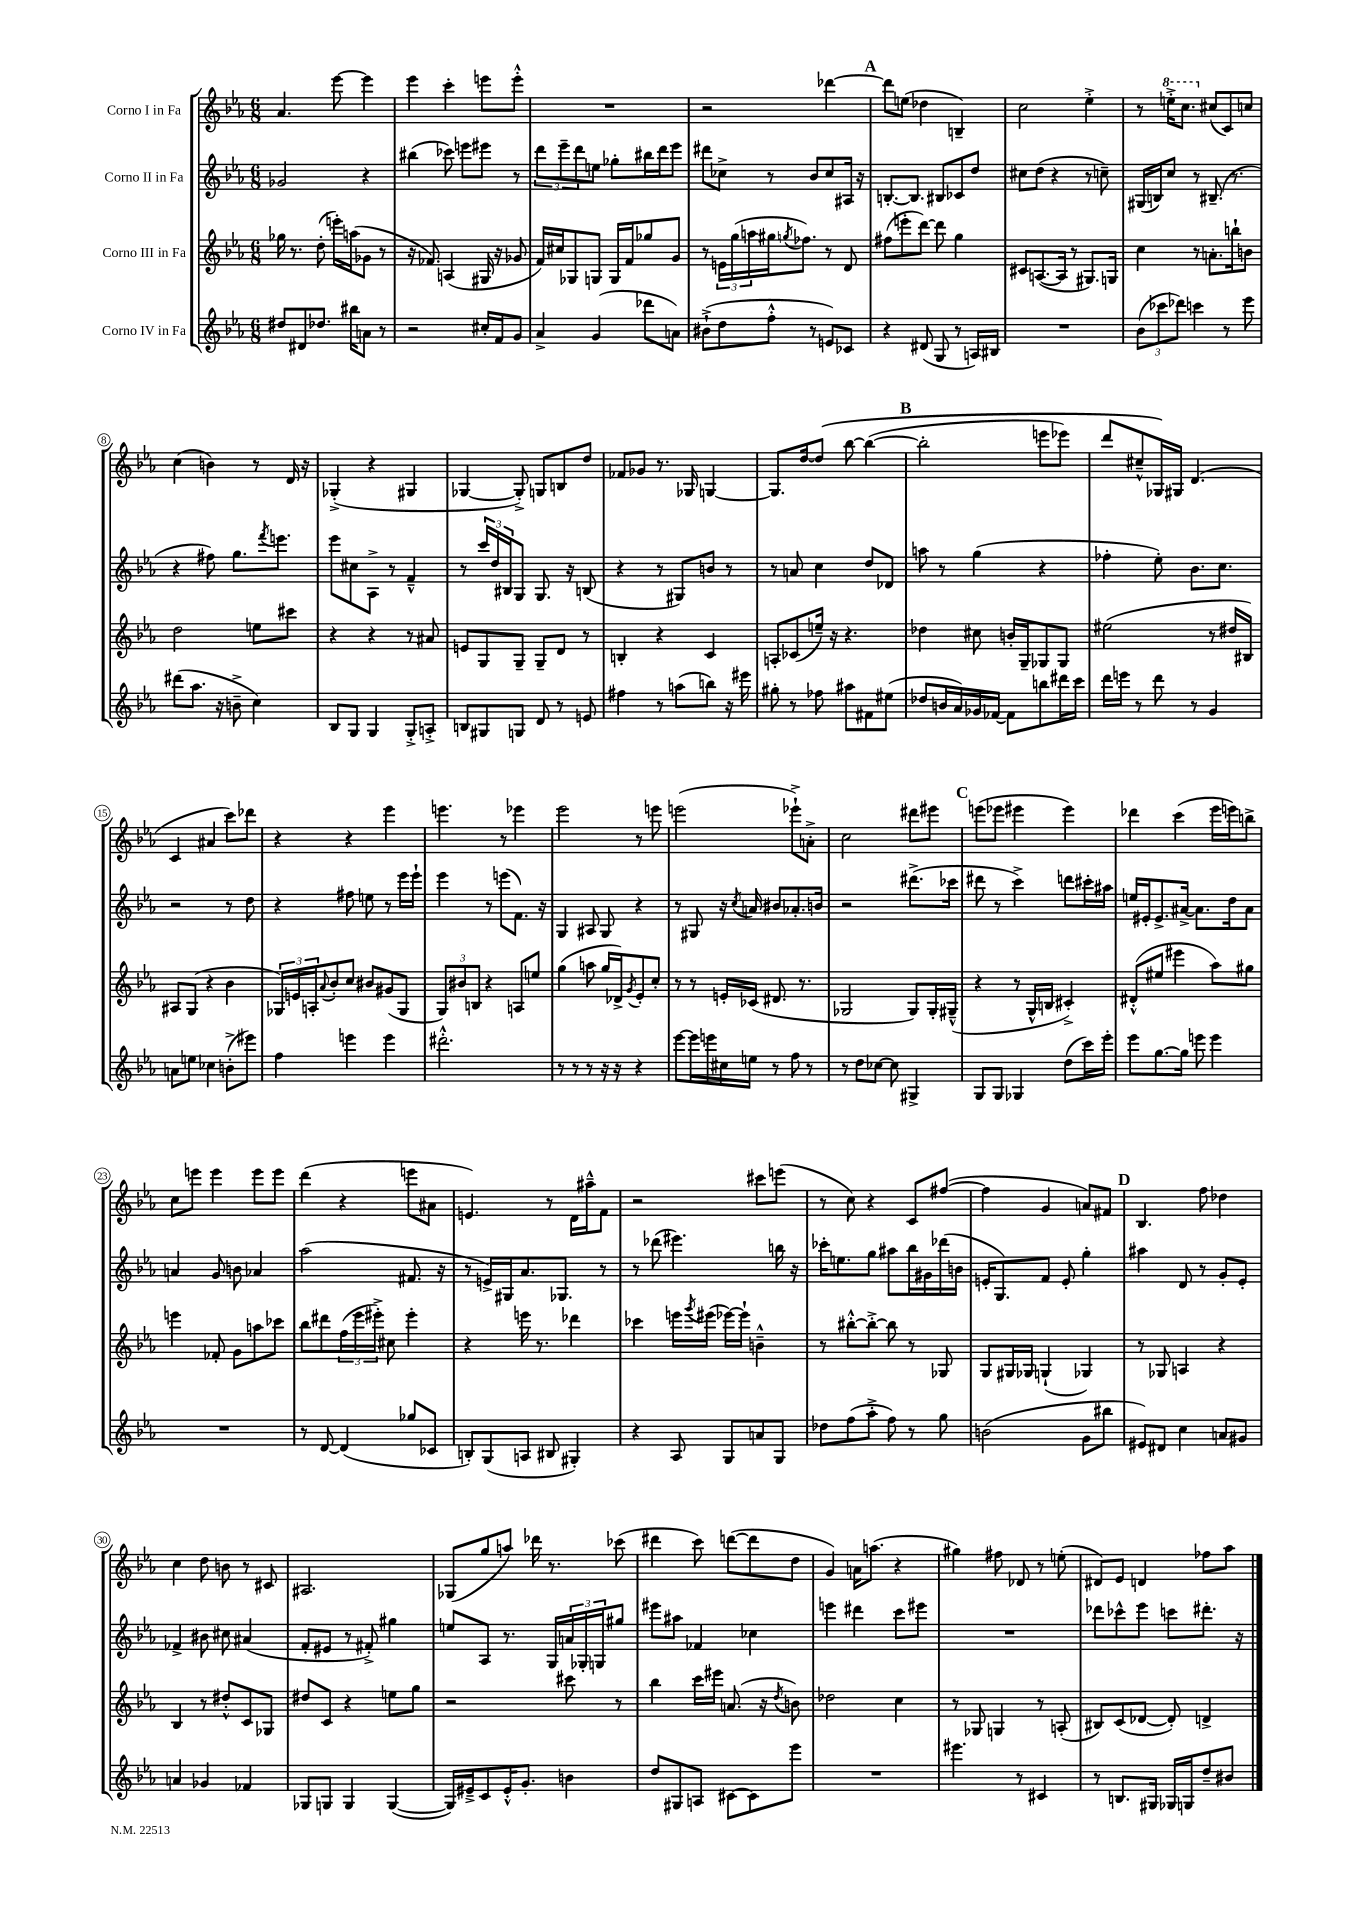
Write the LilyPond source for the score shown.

<<
\new StaffGroup <<
\new Staff = "s0" \with { instrumentName = "Corno I in Fa" } {
    \clef treble \key ees \major \numericTimeSignature \time 6/8
    aes'4. ees'''8~ ees'''4 |
    ees'''4 c'''4-. e'''8 e'''8-.-^ |
    R2. |
    r2 des'''4~ |
    \mark \markup { \bold "A" } des'''8 e''8( des''4 b4--) |
    c''2 ees''4-.-> |
    r8 \ottava #1 e'''16-.-> c'''8. \ottava #0 cis''8( c'8) c''8 |
    c''4( b'4) r8 d'16 r16 |
    ges4-.->( r4 gis4 |
    ges4~ ges8-.->) g8 b8 d''8 |
    fes'8 ges'8 r8. ges16 g4~ |
    g8. d''16~ d''8\( bes''8~ bes''4~( |
    \mark \markup { \bold "B" } bes''2-. e'''8 ees'''8) |
    d'''8 cis''8---^ ges16\) gis16 d'4.( |
    c'4 ais'4 c'''8) des'''8 |
    r4 r4 ees'''4 |
    e'''4. r8 ees'''4 |
    ees'''2 r8 e'''8 |
    e'''2( ees'''8-!->) a'8-.-> |
    c''2 dis'''8 eis'''8 |
    \mark \markup { \bold "C" } e'''8( ees'''8 eis'''4 eis'''4) |
    des'''4 c'''4( ees'''16 e'''16) b''8-> |
    c''8 e'''8 e'''4 e'''8 e'''8 |
    d'''4( r4 e'''8 ais'8 |
    e'4.) r8 d'16 ais''16---^ f'8 |
    r2 cis'''8 e'''8( |
    r8 c''8) r4 c'8 fis''8~( |
    fis''4 g'4 a'8) fis'8 |
    \mark \markup { \bold "D" } bes4. f''8 des''4 |
    c''4 d''8 b'8 r8 cis'8 |
    ais2. |
    ges8( g''8 a''8) des'''16 r8. ces'''8( |
    dis'''4 c'''8) d'''8~( d'''8 d''8 |
    g'4) a'16 a''8.( r4 |
    gis''4) fis''8 des'8 r8 e''8-.( |
    dis'8) ees'8 d'4 fes''8 aes''8 \bar "|." |
}
\new Staff = "s1" \with { instrumentName = "Corno II in Fa" } {
    \clef treble \key ees \major \numericTimeSignature \time 6/8
    ges'2 r4 |
    bis''4( ces'''8) e'''8 eis'''8 r8 |
    \tuplet 3/2 { d'''8 ees'''8-- d'''8 } e''8 ges''8-. bis''16 d'''16 ees'''8 |
    dis'''8 ces''8-> r8 bes'8 ces''8 ais16 r16 |
    \mark \markup { \bold "A" } b8.~-. b8. bis8 ces'8 d''8 |
    cis''8 d''8( r4 r8 c''8--) |
    gis16( b16) c''8 r8 bis8.--( r8. |
    r4 fis''8) g''8. \acciaccatura { f'''8 } e'''8. |
    ees'''8 cis''8 aes8-> r8 f'4---^ |
    r8 \tuplet 3/2 { c'''16 d''16 bis16 } g8 g8. r16 b8( |
    r4 r8 gis8) b'8 r8 |
    r8 a'8 c''4 d''8 des'8 |
    \mark \markup { \bold "B" } a''8 r8 g''4( r4 |
    fes''4-. ees''8-.) bes'8. c''8. |
    r2 r8 d''8 |
    r4 fis''8 e''8 r8 ees'''16 ees'''16-! |
    ees'''4 r8 e'''8( f'8.) r16 |
    g4 ais8 g8 r4 |
    r8 gis8 r16 \acciaccatura { c''8 } a'16 bis'8 aes'8.-. b'16 |
    r2 dis'''8.->( ces'''16 |
    \mark \markup { \bold "C" } dis'''8 r8 c'''4->) d'''8 cis'''16-. ais''16 |
    e''16 eis'16-. eis'8.-> ais'16~-> ais'8. d''16 ais'8 |
    a'4 g'8 b'8 aes'4 |
    aes''2( fis'8. r16 |
    r8 e'16->) gis16 aes'8. ges8. r8 |
    r8 des'''8( eis'''4.) b''16 r16 |
    ces'''16-. e''8. g''8 ais''8 bes''16 gis'16 des'''16( b'16 |
    e'16-. g8.) f'8 e'8-. g''4-. |
    \mark \markup { \bold "D" } ais''4 d'8 r8 g'8-. ees'8-. |
    fes'4-> bis'8 cis''8 ais'4( |
    f'8-. eis'8 r8 fis'8-.->) gis''4 |
    e''8 aes8 r8. g16 \tuplet 3/2 { a'16 ges16-. g16 } gis''8 |
    eis'''8 ais''8 fes'4 ces''4 |
    e'''4 dis'''4 c'''8 eis'''8 |
    R2. |
    des'''8 ces'''8-^ ees'''8 c'''8 dis'''8.-. r16 \bar "|." |
}
\new Staff = "s2" \with { instrumentName = "Corno III in Fa" } {
    \clef treble \key ees \major \numericTimeSignature \time 6/8
    ges''16 r8. d''8-.( e'''16-.) a''16( ges'8 r8 |
    r16 fes'8.) a4( gis16 r16 ges'8 |
    f'16) cis''16 ges8 g8 g16 f'16 ges''8 g'8 |
    r8 \tuplet 3/2 { e'16 g''16( a''16 } gis''16 \acciaccatura { g''8 } fes''8.) r8 d'8 |
    \mark \markup { \bold "A" } fis''8( e'''8-. d'''8~) d'''8 g''4 |
    cis'8 a8.~( a16 r8 gis8.) g16 |
    c''4 r8 a'8.-. b''16-! b'8 |
    d''2 e''8 cis'''8 |
    r4 r4 r8 ais'8 |
    e'8 g8 g8-- g8-- d'8 r8 |
    b4-. r4 c'4 |
    a8-. ces'8( e''16--) r16 r4. |
    \mark \markup { \bold "B" } des''4 cis''8 b'16-. g16-- ges8 ges8 |
    eis''2( r8 dis''16 bis16) |
    ais8 g8( r4 bes'4 |
    \tuplet 3/2 { ges16) e'16 a16-. } \appoggiatura { aes'8 } bes'8-. c''8 bis'8 gis'8( ges8 |
    \tuplet 3/2 { g8) bis'8 b8 } r4 a8 e''8 |
    g''4( a''8 g''16 des'16->) \acciaccatura { g'8 } ees'8-. c''8-. |
    r8 r8 e'16-. ces'16( dis'8. r8. |
    ges2 ges8) ges16-. gis16---^( |
    \mark \markup { \bold "C" } r4 r8 g16-^ b16 cis'4-.->) |
    dis'8-.-^( eis''8 eis'''4 aes''8) gis''8 |
    e'''4 fes'8-. g'8 a''8 ces'''8 |
    bes''8 dis'''8 \tuplet 3/2 { f''16( ees'''16 eis'''16-.->) } cis''8 eis'''4-. |
    r4 e'''16 r8. des'''4 |
    ces'''4 e'''16 \acciaccatura { g'''8 } eis'''16( ees'''16~) ees'''16-! b'4---^ |
    r8 bis''8~-.-^ bis''8~-.-> bis''8 r8 ges8 |
    g8 gis16 ges16 g4-!( ges4) |
    \mark \markup { \bold "D" } r8 ges8 a4 r4 |
    bes4 r8 dis''8-.-^ c'8 ges8 |
    dis''8 c'8 r4 e''8 g''8 |
    r2 cis'''8 r8 |
    bes''4 c'''16 eis'''16 a'8.( r16 \acciaccatura { d''8 } b'8) |
    des''2 c''4 |
    r8 ges8 g4 r8 a8-.( |
    bis8) c'8( des'8~ des'8-.) d'4-> \bar "|." |
}
\new Staff = "s3" \with { instrumentName = "Corno IV in Fa" } {
    \clef treble \key ees \major \numericTimeSignature \time 6/8
    dis''8 dis'8 des''8. bis''16 a'8 r8 |
    r2 cis''16-. f'16 g'8 |
    aes'4-> g'4( des'''8 a'8) |
    bis'8-!->( d''8 f''8-.-^ r8 e'8) ces'8 |
    \mark \markup { \bold "A" } r4 dis'8( g8 r8 a16) bis16 |
    R2. |
    \tuplet 3/2 { bes'8( ces'''8 des'''8) } c'''4 r8 ees'''8 |
    dis'''8( aes''8. r16 b'8---> c''4) |
    bes8 g8 g4 g8-.-> a8-.-> |
    b8 gis8 g8 d'8 r8 e'8 |
    fis''4 r8 a''8( b''8) r16 eis'''16 |
    gis''8-. r8 fes''8 ais''8 fis'8 eis''8( |
    \mark \markup { \bold "B" } des''8 b'16 aes'16) ges'16 fes'16~ fes'8 b''8 dis'''16 c'''16 |
    d'''16 e'''16 r8 d'''8 r8 g'4 |
    a'8 e''8 ces''4 b'8-.->( eis'''8) |
    f''4 e'''4 e'''4 |
    dis'''2.-.-^ |
    r8 r8 r8 r16 r16 r4 |
    ees'''8~ ees'''16 e'''16 cis''16 e''16 r8 f''8 r8 |
    r8 d''8 ces''8~ ces''8 gis4-> |
    \mark \markup { \bold "C" } g8 g8 ges4 d''8( c'''16) ees'''16-. |
    ees'''8 g''8.~ g''16 e'''8 e'''4 |
    R2. |
    r8 d'8~ d'4( ges''8 ces'8 |
    b8-.) g8( a8 bis8 gis4-.) |
    r4 aes8 g8 a'8 g8 |
    des''8 f''8( aes''8-.-> f''8) r8 g''8 |
    b'2( g'8 bis''8 |
    \mark \markup { \bold "D" } eis'8) dis'8 c''4 a'8 gis'8 |
    a'4 ges'4 fes'4 |
    ges8 g8 g4 g4~( |
    g16) eis'16---> c'8 eis'16-.-^ g'8.-. b'4 |
    d''8 gis8 a8 cis'8~ cis'8 ees'''8 |
    R2. |
    eis'''4. r8 cis'4 |
    r8 b8. gis16 ges16 g16 d''8-- bis'8 \bar "|." |
}
>>
>>
\layout { \context { \Score \override BarNumber.stencil = #(make-stencil-circler 0.1 0.3 ly:text-interface::print) } }
